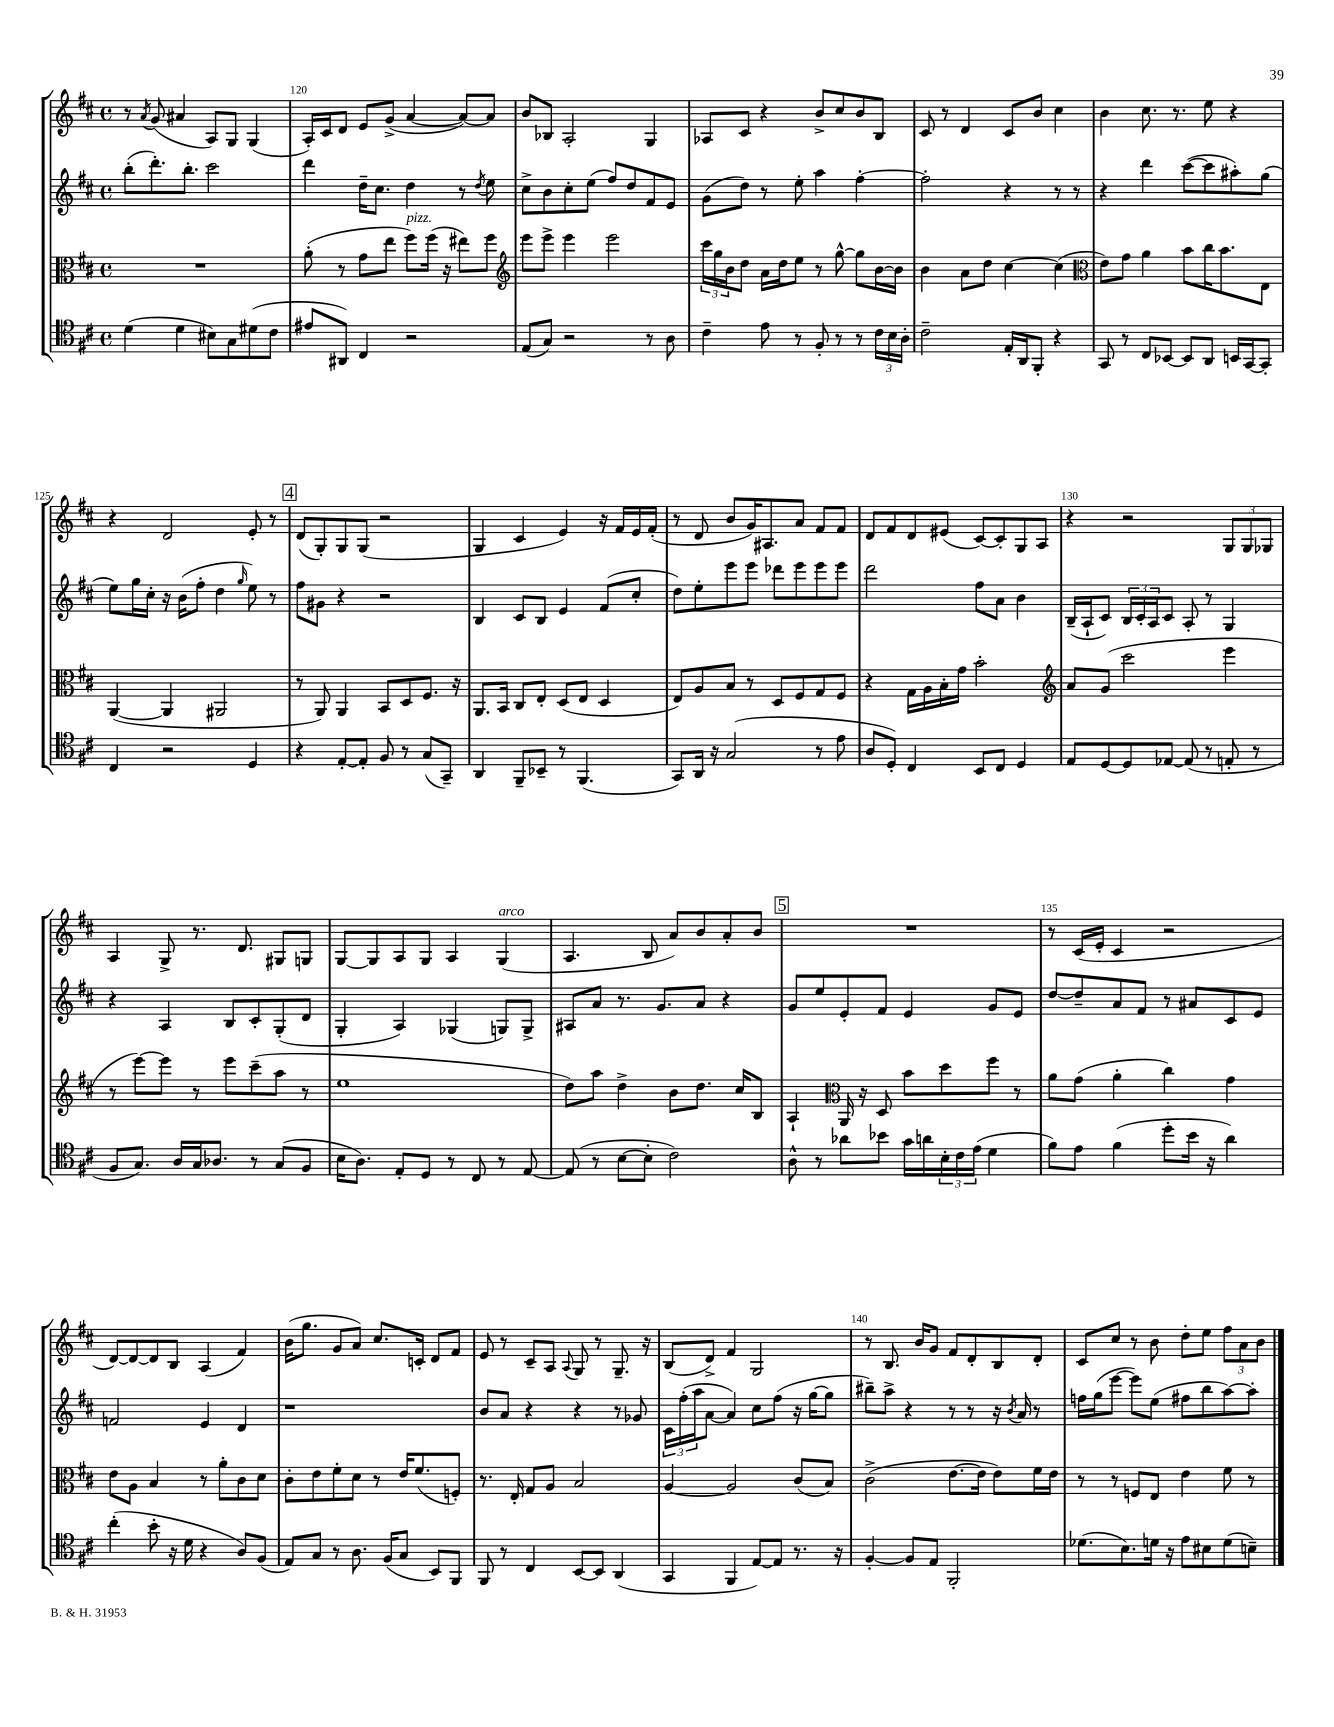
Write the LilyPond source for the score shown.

<<
\new StaffGroup <<
\new Staff = "s0" {
    \clef treble \key d \major \defaultTimeSignature \time 4/4
    r8 \acciaccatura { a'8 } g'8( ais'4 a8) g8 g4( |
    a16-.) cis'16 d'8 e'8 g'8->( a'4~ a'8~) a'8 |
    b'8 bes8 a2-. g4 |
    aes8 cis'8 r4 b'8-> cis''8 b'8 b8 |
    cis'8 r8 d'4 cis'8 b'8 cis''4 |
    b'4 cis''8. r8. e''8 r4 |
    r4 d'2 e'8-. r8 |
    \mark \markup { \box "4" } d'8( g8-.) g8 g8( r2 |
    g4 cis'4 e'4) r16 fis'16 e'16 fis'16-.( |
    r8 d'8 b'8 g'16) ais8. a'8 fis'8 fis'8 |
    d'8 fis'8 d'8 eis'8( cis'8~) cis'8-. g8 a8 |
    r4 r2 \tuplet 3/2 { g8 g8 ges8 } |
    a4 g8-> r8. d'8. gis8 g8 |
    g8~ g8 a8 g8 a4 g4^\markup { \italic "arco" }( |
    a4. b8 a'8) b'8 a'8-. b'8 |
    \mark \markup { \box "5" } R1 |
    r8 cis'16( e'16-. cis'4 r2 |
    d'8~) d'8~ d'8 b8 a4( fis'4) |
    b'16( g''8. g'8 a'8) cis''8. c'16-. d'8 fis'8 |
    e'8 r8 cis'8-- a8 \appoggiatura { a8 } g8 r8 g8.-- r16 |
    b8( d'8->) fis'4 g2 |
    r8 b8. b'16 g'8 fis'8 d'8-. b8 d'8-. |
    cis'8 cis''8 r8 b'8 d''8-. e''8 \tuplet 3/2 { fis''8 a'8 b'8 } \bar "|." |
}
\new Staff = "s1" {
    \clef treble \key d \major \defaultTimeSignature \time 4/4
    b''8-.( d'''8.-.) b''8.-. cis'''2 |
    d'''4 d''16-- cis''8. d''4 r8 \acciaccatura { d''8 } e''8 |
    cis''8-> b'8 cis''8-. e''8( fis''8) d''8 fis'8 e'8 |
    g'8( d''8) r8 e''8-. a''4 fis''4~-. |
    fis''2-. r4 r8 r8 |
    r4 d'''4 cis'''8~( cis'''8 ais''8-.) g''8( |
    e''8) g''16 cis''16-. r16 b'16( fis''8-. d''4 \grace { g''16 } e''8) r8 |
    \mark \markup { \box "4" } fis''8 gis'8 r4 r2 |
    b4 cis'8 b8 e'4 fis'8( cis''8-. |
    d''8) e''8-. e'''8 e'''8 des'''8 e'''8 e'''8 e'''8 |
    d'''2 fis''8 a'8 b'4 |
    b16--( a16-! cis'8) \tuplet 3/2 { b16 cis'16-. a16 } cis'8 a8-. r8 g4 |
    r4 a4 b8 cis'8-. g8-.( d'8 |
    g4-. a4) ges4( g8) g8-> |
    ais8 a'8 r8. g'8. a'8 r4 |
    \mark \markup { \box "5" } g'8 e''8 e'8-. fis'8 e'4 g'8 e'8 |
    d''8~ d''8-- a'8 fis'8 r8 ais'8 cis'8 e'8 |
    f'2 e'4 d'4 |
    r1 |
    b'8 a'8 r4 r4 r8 ges'8 |
    \tuplet 3/2 { cis'16 fis''16-.( a''16 } a'8~ a'4) cis''8 fis''8( r16 g''16~ g''8 |
    bis''8--) a''8-> r4 r8 r8 r16 \acciaccatura { b'8 } a'16 r8 |
    f''16 g''16( e'''8~ e'''8) e''8( fis''8 b''8 a''8~) a''8-. \bar "|." |
}
\new Staff = "s2" {
    \clef alto \key d \major \defaultTimeSignature \time 4/4
    R1 |
    a'8-.( r8 g'8 e''8 fis''8^\markup { \italic "pizz." }) fis''16( r16 eis''8) fis''8 |
    \clef treble e'''8 e'''8-> e'''4 e'''2 |
    \tuplet 3/2 { cis'''16 g''16 b'16 } d''8 a'16 d''16 e''8 r8 g''8~-^ g''8 b'16~ b'16 |
    b'4 a'8 d''8 cis''4~ cis''4( |
    \clef alto e'8) g'8 a'4 b'8 cis''16 b'8. e8 |
    a,4~( a,4 ais,2 |
    \mark \markup { \box "4" } r8 a,8) a,4 b,8 d8 fis8. r16 |
    a,8. b,16 cis8 e8-. d8( e8 d4 |
    e8) a8 b8 r8 d8 fis8 g8 fis8 |
    r4 g16 a16 b16-. g'16 b'2-. |
    \clef treble a'8 g'8( cis'''2 e'''4 |
    r8 e'''8~) e'''8 r8 e'''8 cis'''8--( a''8 r8 |
    e''1 |
    d''8) a''8 d''4-> b'8 d''8. cis''16 b8 |
    \mark \markup { \box "5" } a4-! \clef alto a,16 r16 d8 b'8 d''8 fis''8 r8 |
    a'8 g'8( a'4-. cis''4) g'4 |
    e'8 a8 b4 r8 a'8-. cis'8 d'8 |
    cis'8-. e'8 fis'8-. d'8 r8 e'16 fis'8.( f8-.) |
    r8. e16-. g8 a8 b2 |
    a4~ a2 cis'8( b8) |
    cis'2->( e'8.~ e'16 e'8) fis'16 e'16 |
    r8 r8 f8 e8 e'4 fis'8 r8 \bar "|." |
}
\new Staff = "s3" {
    \clef tenor \key d \major \defaultTimeSignature \time 4/4
    d'4( d'4 bis8) g8 dis'8( cis'8 |
    eis'8 ais,8) cis4 r2 |
    e8( g8) r2 r8 a8 |
    cis'4-- e'8 r8 fis8-. r8 r8 \tuplet 3/2 { cis'16 b16 a16-. } |
    cis'2-- e16-. a,16 fis,8-. r4 |
    g,8 r8 cis8 bes,8~ bes,8 a,8 b,16 g,16~ g,8-. |
    cis4 r2 d4 |
    \mark \markup { \box "4" } r4 e8~-. e8-. fis8 r8 g8( g,8--) |
    a,4 fis,8-- bes,8-- r8 fis,4.( |
    g,8) a,16 r16 g2( r8 e'8 |
    a8 d8-.) cis4 b,8 cis8 d4 |
    e8 d8~ d8 ees8~ ees8( r8 e8-. r8 |
    fis8 g8.) a16 g16 aes8. r8 g8( fis8 |
    b16 a8.) e8-. d8 r8 cis8 r8 e8~ |
    e8( r8 b8~ b8-. cis'2) |
    \mark \markup { \box "5" } a8-^ r8 aes'8 bes'8 g'16 a'16 \tuplet 3/2 { b16-. cis'16 e'16( } d'4 |
    fis'8) e'8 fis'4( d''8-. b'16 r16 a'4) |
    cis''4-.( b'8-. r16 d'16 r4 a8) fis8( |
    e8) g8 r8 a8. fis16( g8 b,8) fis,8 |
    fis,8 r8 cis4 b,8~ b,8 a,4( |
    g,4 fis,4 e8~) e8 r8. r16 |
    fis4~-. fis8 e8 fis,2-. |
    des'8.( b8.) d'16 r16 e'8 bis8 d'8( b8--) \bar "|." |
}
>>
>>
\layout { \context { \Score currentBarNumber = #119 \override BarNumber.break-visibility = ##(#f #t #t) barNumberVisibility = #(every-nth-bar-number-visible 5) } }
